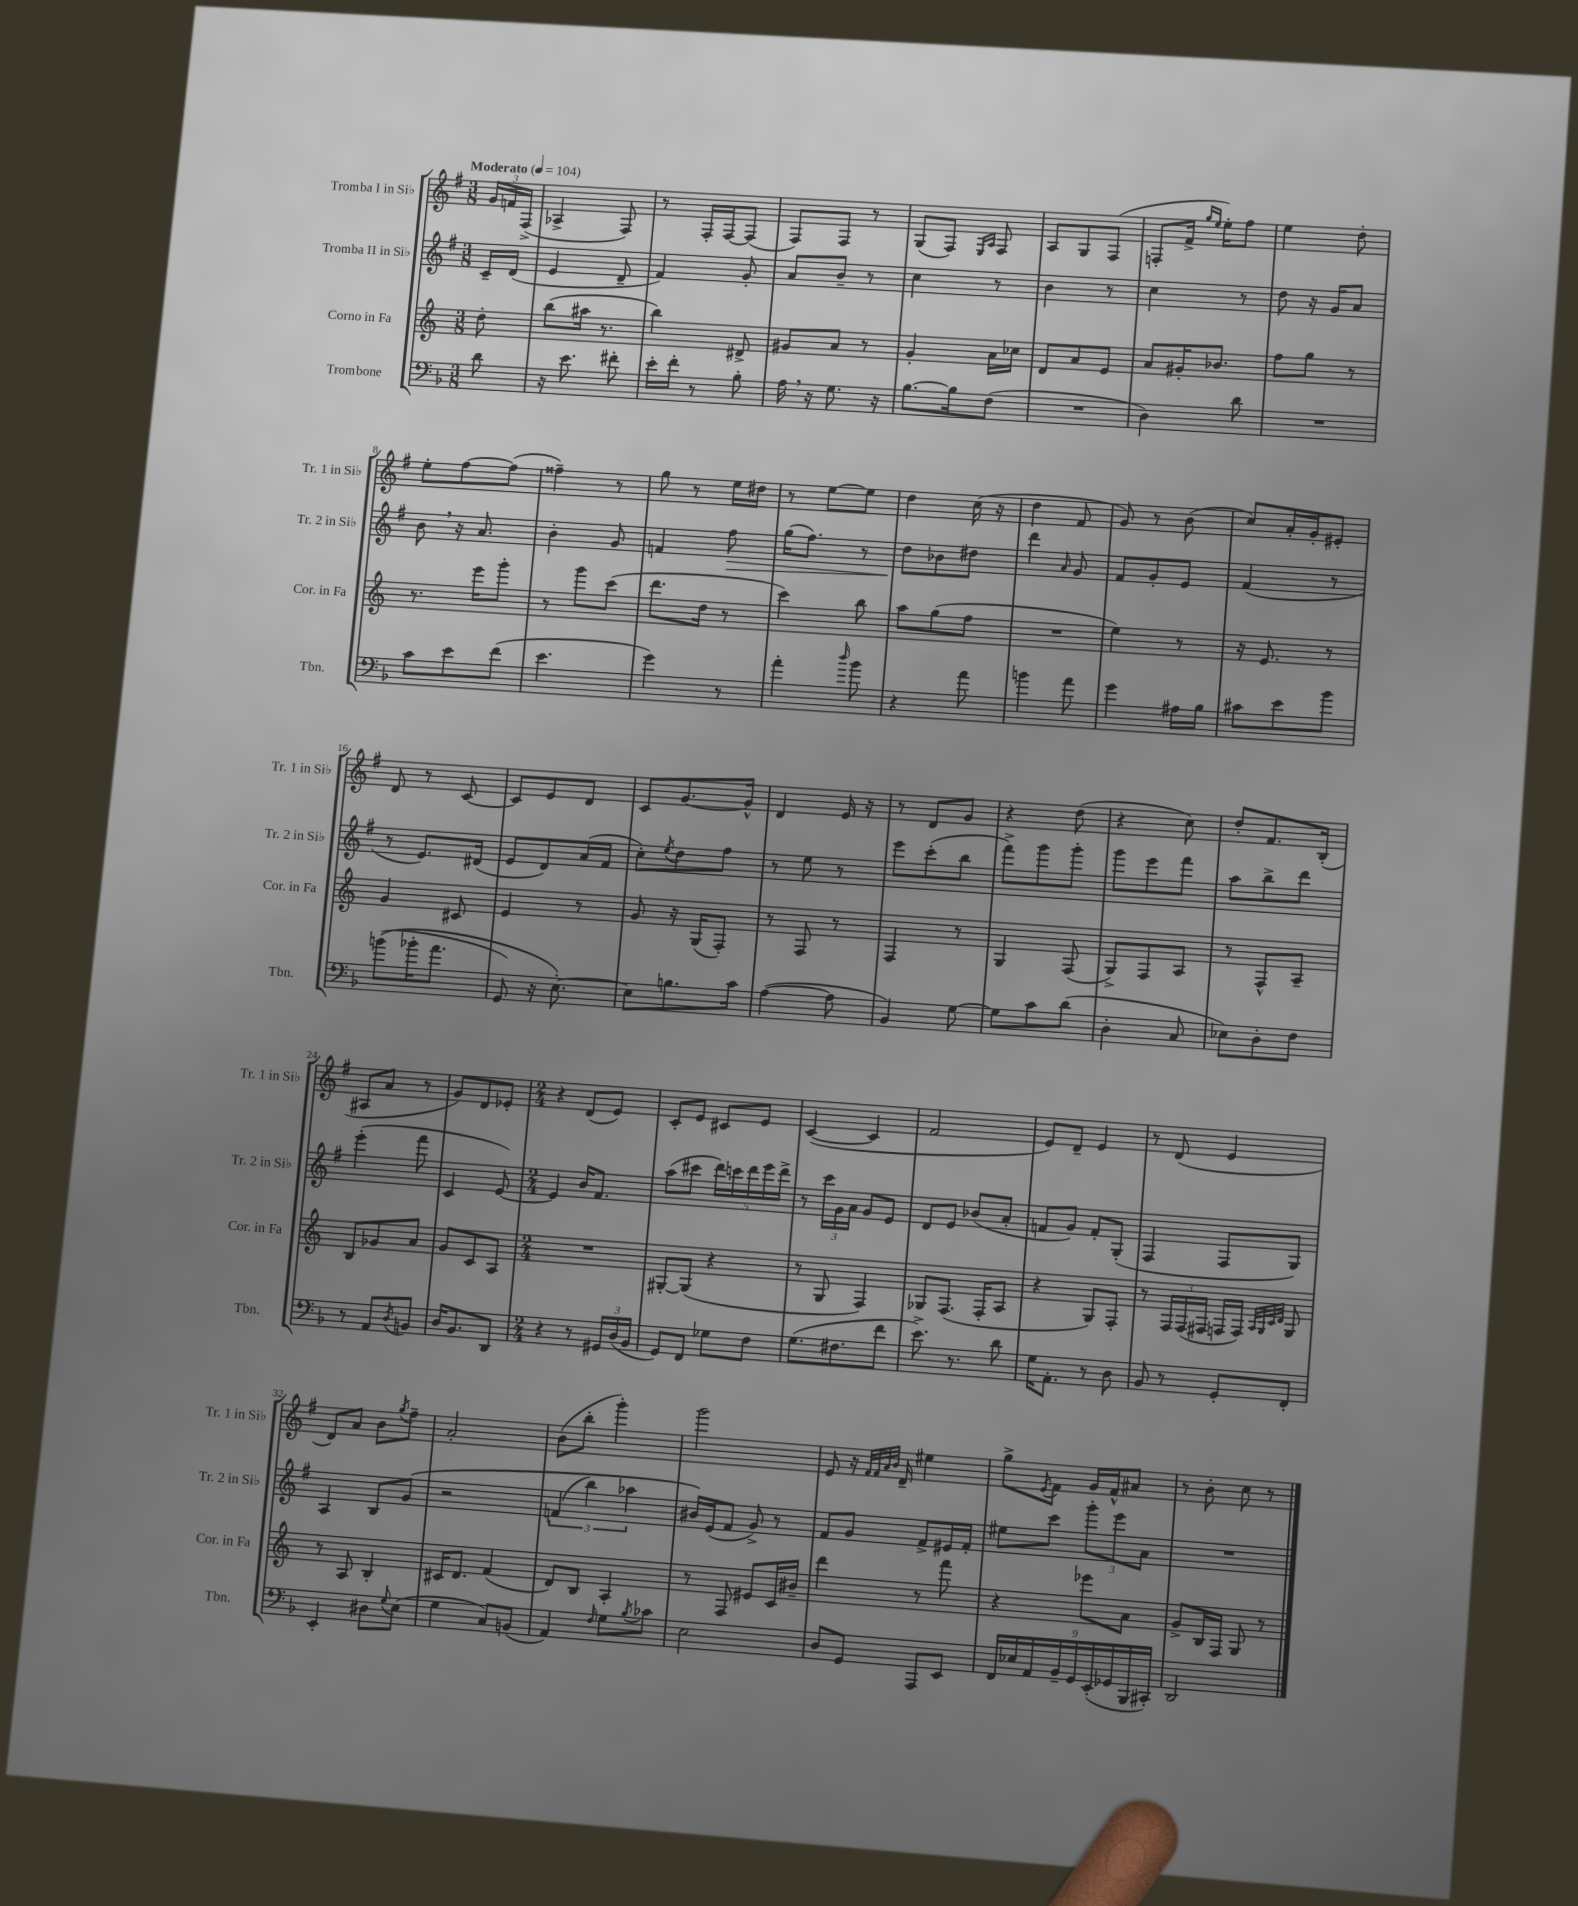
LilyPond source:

<<
\new StaffGroup <<
\new Staff = "s0" \with { instrumentName = "Tromba I in Sib" shortInstrumentName = "Tr. 1 in Sib" } {
    \clef treble \key g \major \numericTimeSignature \time 3/8 \partial 8 \tempo "Moderato" 4 = 104
    \tuplet 3/2 { g'16 f'16 fis16->( } |
    aes4-> fis8) |
    r8 fis16-. fis16~ fis8( |
    fis8) fis8 r8 |
    g8( fis8) \grace { e16 a16 } fis8 |
    a8 g8 fis8( |
    f8-. fis'16-> \grace { g''16 e''16 } e''16-.) fis''8 |
    e''4 d''8-. |
    e''8-. fis''8~ fis''8( |
    fisis''4--) r8 |
    g''8 r8 e''16 dis''16 |
    r8 e''8~ e''8 |
    d''4 c''16( r16 |
    d''4 fis'8 |
    g'8) r8 b'8( |
    c''8) a'16-. g'16-. eis'8-. |
    d'8 r8 c'8~ |
    c'8 e'8 d'8 |
    c'8 g'8.~ g'16-^ |
    d'4 e'16 r16 |
    r8 d'8 g'8 |
    r4 d''8( |
    r4 c''8) |
    d''8-. fis'8. b16-.( |
    ais8 a'8 r8 |
    g'8) d'8 ees'8-. |
    \numericTimeSignature \time 2/4 r4 d'8( e'8) |
    c'8-. e'8 cis'8 e'8 |
    c'4~( c'4 |
    fis'2 |
    e'8) d'8-- e'4 |
    r8 d'8( e'4 |
    d'8) a'8 b'8 \acciaccatura { g''8 } fis''8-- |
    a'2-. |
    b'8( b''8-. g'''4-.) |
    g'''2 |
    e'8 r16 \grace { fis'32 fis'32 a'32 b'32 } d'16-- eis''4 |
    g''8-> \acciaccatura { e'8 } fis'8 g'16 fis'16-^ ais'8 |
    r8 b'8-. c''8 r8 \bar "|." |
}
\new Staff = "s1" \with { instrumentName = "Tromba II in Sib" shortInstrumentName = "Tr. 2 in Sib" } {
    \clef treble \key g \major \numericTimeSignature \time 3/8 \partial 8
    c'16-- d'16( |
    e'4 d'8-- |
    fis'4) g'8-. |
    a'8 b'8-- r8 |
    c''4 r8 |
    b'4 r8 |
    c''4 r8 |
    d''8 r16 g'16 a'8 |
    b'8 \breathe r16 a'8. |
    b'4-. g'8 |
    f'4 fis''8\> |
    g''16( fis''8.) r8 |
    d''8\! bes'8 dis''8 |
    d'''4 \grace { a'16 } g'8 |
    fis'8 g'8-. e'8 |
    fis'4( r8 |
    r8 e'8.) dis'16( |
    e'8 d'8) a'16( fis'16 |
    c''8-.) \acciaccatura { e''8 } d''8 fis''8 |
    r8 e''8 r8 |
    e'''8 c'''8-.( b''8 |
    fis'''8->) g'''8 g'''8-. |
    g'''8 e'''8 fis'''8 |
    a''8 b''8-> d'''8 |
    e'''4-.( fis'''8 |
    c'4 e'8~) |
    \numericTimeSignature \time 2/4 e'4 b'16 fis'8. |
    a''8( cis'''8 \tuplet 5/4 { d'''16) c'''16 d'''16 e'''16 d'''16-> } |
    r8 \tuplet 3/2 { c'''16 g'16 a'16 } g'8 e'8 |
    d'8 e'8 bes'8( a'8-. |
    f'8 g'8) f'8-. g8-.( |
    fis4 fis8 g8) |
    a4 b8 g'8\( |
    r2 |
    \tuplet 3/2 { f'4( b''4) aes''4 } |
    bis'16\) e'16( fis'8 g'8->) r8 |
    fis'8 g'8 fis'8-> eis'16 fis'16-. |
    eis''8 c'''8 \tuplet 3/2 { g'''8-. e'''8 a'8 } |
    R2 \bar "|." |
}
\new Staff = "s2" \with { instrumentName = "Corno in Fa" shortInstrumentName = "Cor. in Fa" } {
    \clef treble \key c \major \numericTimeSignature \time 3/8 \partial 8
    d''8-. |
    b''8( ais''16 r8. |
    b''4) dis'8-> |
    gis'8 a'8 r8 |
    g'4-. a'16 ces''16 |
    d'8 a'8 e'8 |
    a'8 gis'16-. bes'8. |
    f''8 g''8 r8 |
    r8. e'''16 g'''8-. |
    r8 g'''8 c'''8( |
    d'''8. d''16 r8 |
    c'''4) b''8 |
    a''8 g''8( f''8 |
    R4. |
    e''4) r8 |
    r16 e'8. r8 |
    g'4 cis'8 |
    e'4 r8 |
    g'8 r16 g16( f8-.) |
    r8 f8 r8 |
    f4 r8 |
    g4 f8( |
    g8->) f8 a8 |
    r8 f8-^ a8-- |
    b8 ges'8 a'8 |
    g'8 c'8 a8 |
    \numericTimeSignature \time 2/4 R2 |
    gis8~-. gis8( r4 |
    r8 g8 f4) |
    ges8 f8.( f16-. a8 |
    r4 g8) f8-. |
    r8 \tuplet 3/2 { f16 f16( fis16 } f16 f16) \grace { a32 g32 c'32 d'32 } g8 |
    r8 a8 b4-. |
    cis'16 d'8. f'4( |
    d'8) b8 a4-. |
    r8 f8 eis'8 c'16 bis'16-- |
    d'''4 r8 f'''8 |
    r4 ees'''8 a'8 |
    g'8-> b16 f16 g8 r8 \bar "|." |
}
\new Staff = "s3" \with { instrumentName = "Trombone" shortInstrumentName = "Tbn." } {
    \clef bass \key f \major \numericTimeSignature \time 3/8 \partial 8
    d'8 |
    r16 e'8. fis'8-. |
    e'16-. f'16-. r8 bes8-. |
    a16 \breathe r16 g8. r16 |
    bes8.~ bes16 f8( |
    R4. |
    d4) d'8 |
    R4. |
    c'8 e'8 f'8( |
    e'4. |
    g'4) r8 |
    a'4-. \grace { d''16 } bes'8 |
    r4 a'8 |
    b'4 a'8 |
    g'4 ais16 bes16 |
    cis'8 e'8 bes'8 |
    b'8(\( bes'16-. a'8. |
    g,8) r16 e8.~-.\) |
    e8 b8. c'16 |
    a4~( a8 |
    bes,4) g8~ |
    g8 c'8 d'8( |
    d4-. c8 |
    ees8) d8-. f8 |
    r8 a,8 \acciaccatura { d8 } b,8 |
    d16 bes,8. d,8 |
    \numericTimeSignature \time 2/4 r4 r8 \tuplet 3/2 { gis,16 d16( bes,16 } |
    g,8) f,8 ges8 f8 |
    g8.( fis8. f'8 |
    e'8.->) r8. d'8 |
    g16 a,8.-. r8 d8 |
    bes,8 r8 g,8-. f,8-. |
    e,4-. dis8 \appoggiatura { g8 } e8( |
    g4 c8) b,8( |
    a,4) \grace { f16 } g8 \acciaccatura { bes8 } ces'8 |
    e2 |
    d8 g,8 a,,8 e,8 |
    \tuplet 9/8 { f,16 ees16 a,16 bes,16-- g,16 e,16-.( ges,16 bes,,16 cis,16-.) } |
    d,2 \bar "|." |
}
>>
>>
